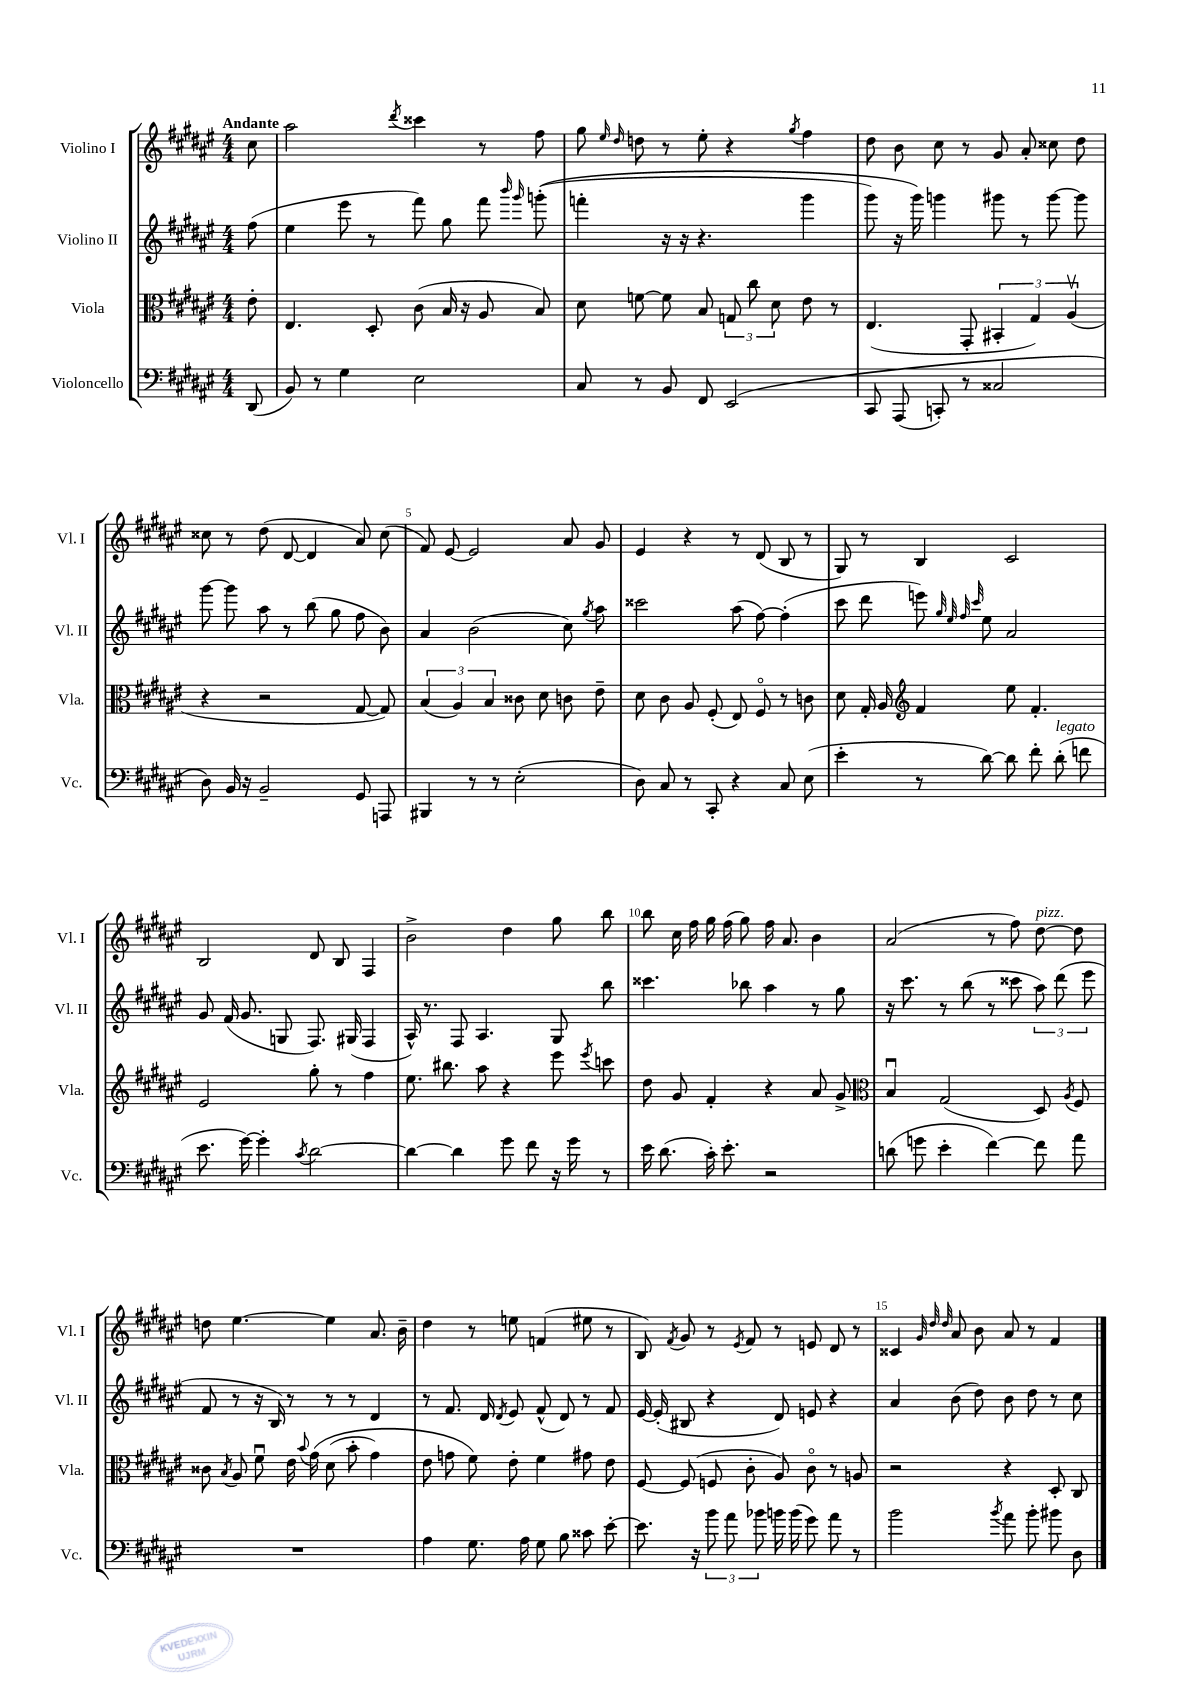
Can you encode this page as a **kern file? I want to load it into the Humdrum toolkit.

**kern	**kern	**kern	**kern
*staff4	*staff3	*staff2	*staff1
*clefF4	*clefC3	*clefG2	*clefG2
*k[f#c#g#d#a#e#]	*k[f#c#g#d#a#e#]	*k[f#c#g#d#a#e#]	*k[f#c#g#d#a#e#]
*M4/4	*M4/4	*M4/4	*M4/4
(8DD#	8e#'	(8ff#	8cc#
=	=	=	=
8BB)	4.E#	4ee#	2aa#
8r	.	.	.
4G#	.	8eee#	.
.	8D#'	8r	.
.	.	.	8qddd#
2E#	(8c#	8fff#)	4ccc##
.	16B	8gg#	.
.	16r	.	.
.	8A#	8fff#	8r
.	.	16qqbbb	.
.	.	16qqggg#	.
.	8B)	&((8ggg'	8ff#
=	=	=	=
8C#	8d#	4fff'	8gg#
.	.	.	16qqee#
.	.	.	16qqdd#
8r	[8f	.	8dd
8BB	8f]	16r	8r
.	.	16r	.
8FF#	8B	4.r	8ee#'
&(2EE#	12G	.	4r
.	12cc#	.	.
.	12d#	.	.
.	.	.	8qgg#
.	8e#	4ggg#	4ff#
.	8r	.	.
=	=	=	=
8CC#	(4.E#	8ggg#)	8dd#
(8AAA#	.	16r	8b
.	.	16ggg#&)	.
8CC')	.	4ggg	8cc#
8r	8GG#'	.	8r
2C##	6BB#'	8ggg#	8g#
.	.	8r	8a#'
.	6G#)	.	.
.	.	[8ggg#	8cc##
.	(6A#v	.	.
.	.	8ggg#]	8dd#
=	=	=	=
8D#&)	4r	[8ggg#	8cc##
16BB	.	8ggg#]	8r
16r	.	.	.
2BB~	2r	8aa#	(8dd#
.	.	8r	[8d#
.	.	(8bb	4d#]
.	.	8gg#	.
8GG#	[8G#	8ff#	8a#)
8AAA	8G#])	8b)	(8cc##
=	=	=	=
4BBB#	(6B	4a#	8f#)
.	.	.	[8e#
.	6A#)	.	.
8r	.	(2b	2e#]
.	6B	.	.
8r	.	.	.
(2E#'	8c##	.	.
.	8d#	.	.
.	8c	8cc#)	8a#
.	.	8qgg#	.
.	8e#~	8aa#	8g#
=	=	=	=
8D#)	8d#	2ccc##	4e#
8C#	8c#	.	.
8r	8A#	.	4r
8CC#'	(8F#'	.	.
4r	8E#)	(8aa#	8r
.	8F#o	[8ff#)	(8d#
8C#	8r	(4ff#']	8B
(8E#	8c	.	8r
=	=	=	=
4e#'	8d#	8ccc#	8G#)
.	16G#'	8ddd#	8r
.	16A#	.	.
*	*clefG2	*	*
8r	4f#	8eee)	4B
.	.	32qqgg#	.
.	.	32qqee#	.
.	.	32qqff#	.
.	.	32qqccc#	.
[8d#)	.	8ee#	.
8d#]	8ee#	2a#	2c#
8f#'	4.f#'	.	.
(8d#'	.	.	.
8f	.	.	.
=	=	=	=
8.e#	2e#	8g#	2B
.	.	(16f#	.
[16g#)	.	8.g#	.
4g#']	.	.	.
.	.	8G	.
8qc#	.	.	.
[2d#	8gg#'	8.F#)	8d#
.	8r	.	8B
.	.	(16G#	.
.	4ff#	4F#	4F#
=	=	=	=
4d#_	8.ee#	16A#^^)	2b^
.	.	8.r	.
.	8.bb#	.	.
4d#]	.	8F#	.
.	8aa#	4.A#	.
8g#	4r	.	4dd#
8f#	.	.	.
16r	8eee#	8G#	8gg#
16g#	.	.	.
.	8qeee#	.	.
8r	8ccc	8bb	8bb
=	=	=	=
16e#	8dd#	4.ccc##	8bb
(8.d#	.	.	.
.	8g#	.	16cc#
.	.	.	16ff#
16c#')	4f#'	.	16gg#
8.e#'	.	.	(16ff#
.	.	8bb-	8gg#)
2r	4r	4aa#	16ff#
.	.	.	8.a#
.	8a#	8r	4b
.	8g#^	8gg#	.
=	=	=	=
*	*clefC3	*	*
(8d	4Bu	16r	(2a#
.	.	8.ccc#	.
8g	.	.	.
4e#'	(2G#	8r	.
.	.	(8bb	.
[4f#)	.	8r	8r
.	.	8ccc##	8ff#)
8f#]	8D#)	12aa#)	[8dd#
.	.	(12ddd#	.
.	8qA#	.	.
8a#	8F#	.	8dd#]
.	.	12eee#	.
=	=	=	=
1r	8c##	8f#	8dd
.	8qB	.	.
.	8A#	8r	[4.ee#
.	8f#u	16r	.
.	.	16B)	.
.	16e#	8r	.
.	8qqb	.	.
.	&(16g#	.	.
.	(8d#	8r	4ee#]
.	8b'	8r	.
.	4g#)	4d#	8.a#
.	.	.	16b~
=	=	=	=
4A#	8e#	8r	4dd#
.	8g	8.f#	.
8.G#	8f#&)	.	8r
.	.	16d#	.
.	.	8qd#	.
.	8e#'	8e#	8ee
16A#	.	.	.
8G#	4f#	(8f#^^	(4f
8B	.	8d#)	.
8c##	8g#	8r	8ee#
[8e#'	8e#	8f#	8r
=	=	=	=
8.e#]	[8F#	[16e#	8B)
.	.	(16e#']	.
.	.	.	8qf#
.	(8F#]	8B#	8g#
16r	.	.	.
12b	8F	4r	8r
12a#	.	.	.
.	.	.	8qe#
.	8c#'	.	8f#
12b-	.	.	.
16b	8A#)	8d#)	8r
(16b	.	.	.
8g#)	8c#o	8e	8e
8a#	8r	4r	8d#
8r	8A	.	8r
=	=	=	=
2b	2r	4a#	4c##
.	.	.	32qqg#
.	.	.	32qqdd#
.	.	.	32qqdd#
.	.	(8b	8a#
.	.	8dd#)	8b
8qb	.	.	.
8a#	4r	8b	8a#
8b'	.	8dd#	8r
8b#	8D#'	8r	4f#
8D#	8C#	8cc#	.
==	==	==	==
*-	*-	*-	*-
